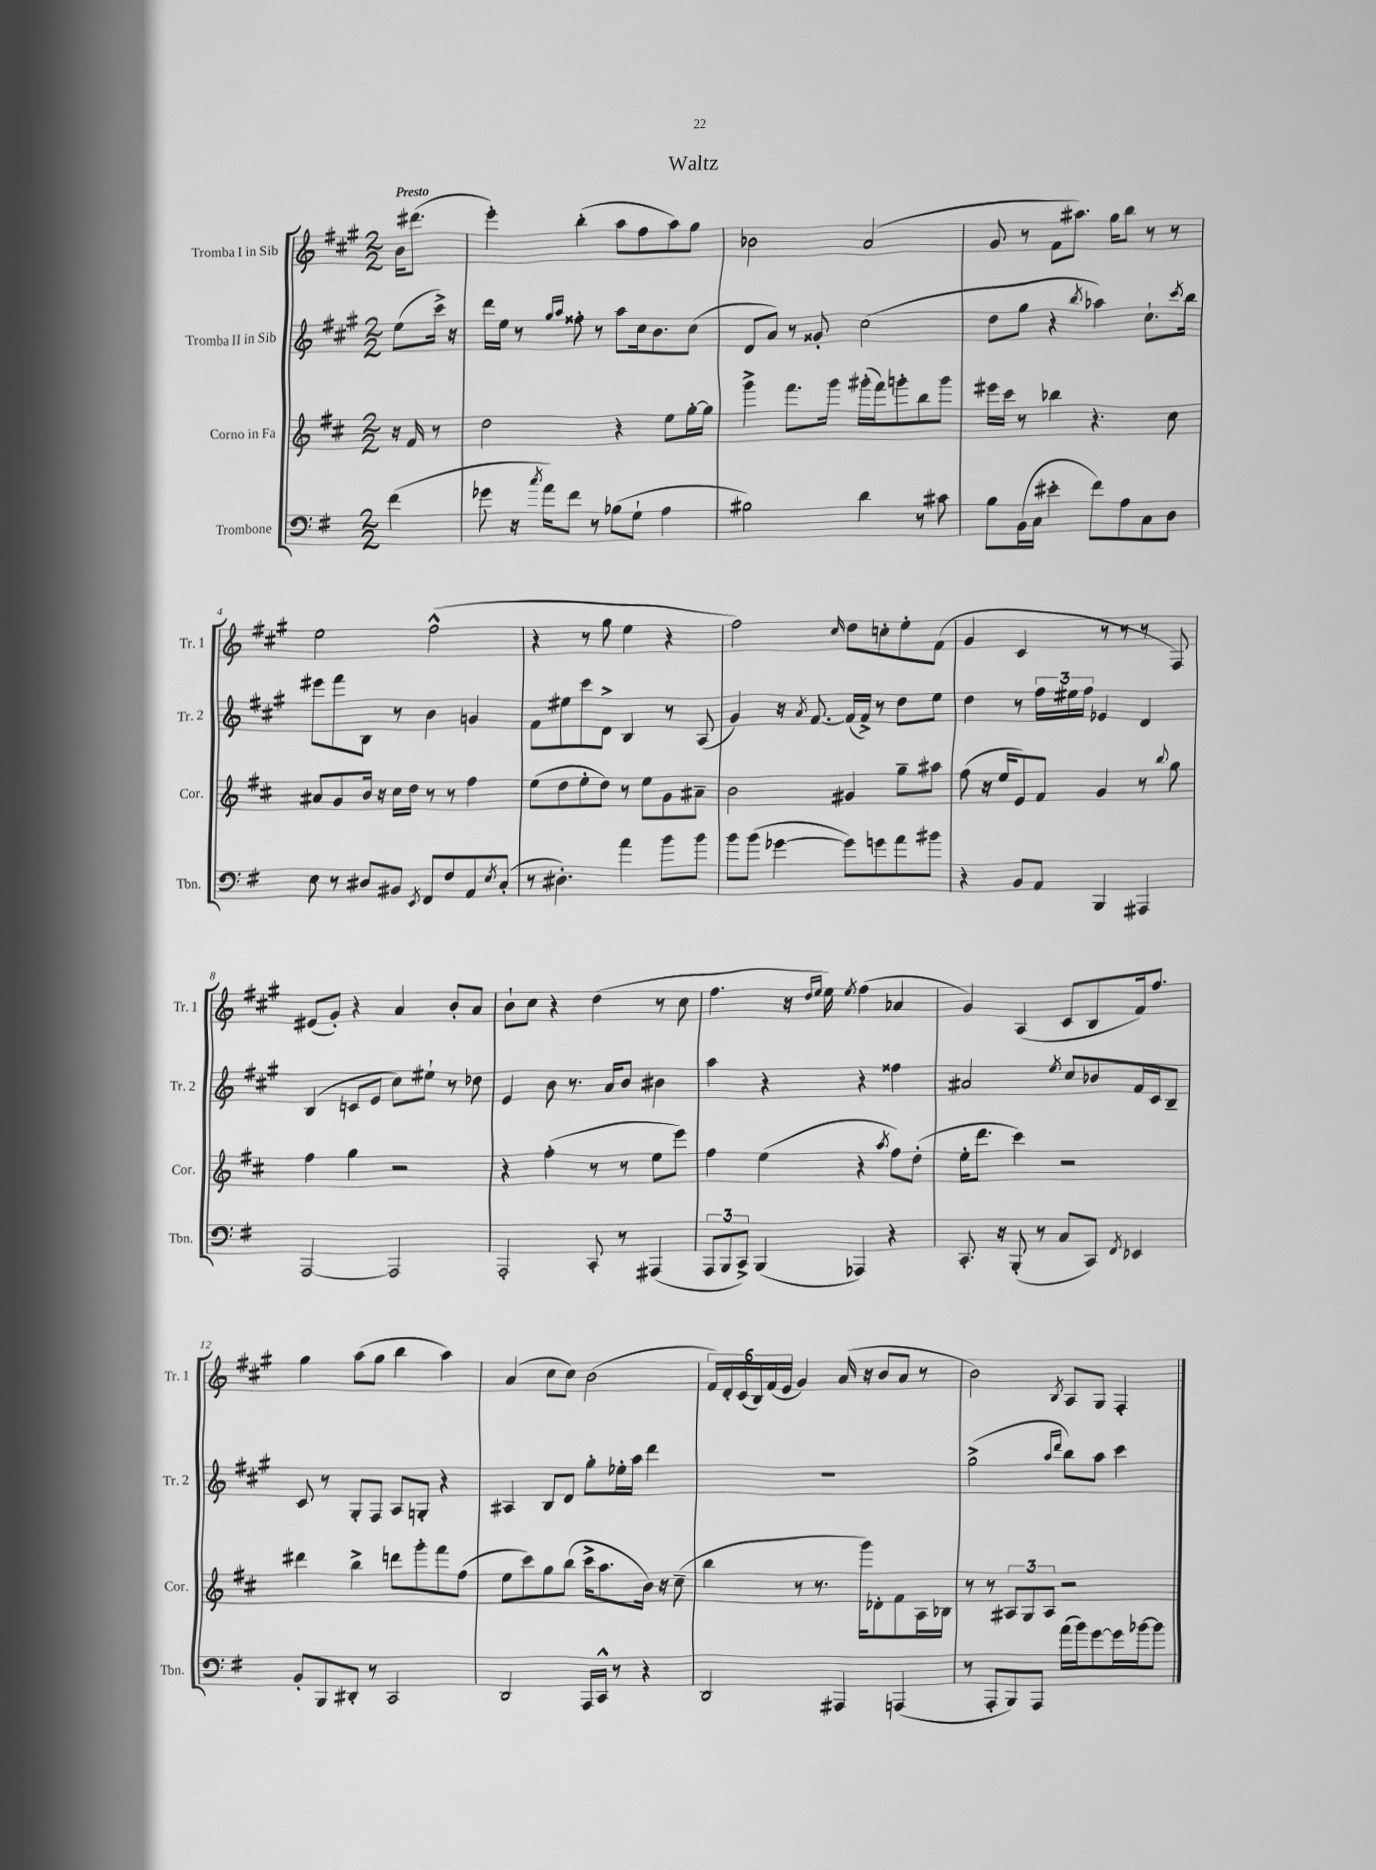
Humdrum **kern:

**kern	**kern	**kern	**kern
*staff4	*staff3	*staff2	*staff1
*clefF4	*clefG2	*clefG2	*clefG2
*k[f#]	*k[f#c#]	*k[f#c#g#]	*k[f#c#g#]
*M2/2	*M2/2	*M2/2	*M2/2
(4f#	16r	(8ee	16b
.	16f#	.	(8.ddd#
.	8r	16ccc#^)	.
.	.	16r	.
=	=	=	=
8g-	2dd	16ddd	4eee')
.	.	16ee	.
16r	.	8r	.
8qcc	.	.	.
16a)	.	.	.
.	.	16qqgg#	.
.	.	16qqaa	.
8f#	.	8ff##'	(4bb'
8r	.	8r	.
(8B-	4r	8aa	8aa
8G`	.	16cc#	8ff#
.	.	8.b	.
4A	8ee	.	8aa)
.	[16gg'	(8cc#	8gg#
.	16gg]	.	.
=	=	=	=
2B#)	4ggg^	8d	2b-
.	.	8a)	.
.	8.fff#	8r	.
.	.	8g##'	.
.	16ggg	.	.
4d	(16ggg#'	(2cc#	(2a
.	16fff#)	.	.
.	8ggg'	.	.
8r	8bb	.	.
8c#	8ggg	.	.
=	=	=	=
8B	16eee#	8dd	8g#
.	16ccc#	.	.
(16BB	8r	8gg#	8r
16C	.	.	.
4e#'	4bb-	4r	8f#
.	.	.	8.aa#)
.	.	8qbb	.
8f#)	4.r	4aa-)	.
.	.	.	16gg#
8A	.	.	8bb
8C	.	8.cc#`	8r
8D	8cc#	.	8r
.	.	8qccc#	.
.	.	16bb	.
=	=	=	=
8E	8a#	8eee#	2ee
8r	8g	8fff#	.
8D#	16b	8B	.
.	16r	.	.
8BB#	16cc#	8r	.
.	16dd	.	.
8qEE	.	.	.
8FF#	8r	4b	(2ff#^^
8F#	8r	.	.
8AA	4ff#	4g	.
8qE	.	.	.
(8C'	.	.	.
=	=	=	=
8r	(8ee	8f#	4r
4.D#')	8dd	8ee#	.
.	8ee'	8ccc#	8r
.	8dd)	8d^	8gg#
4a	8r	4B	4ee
.	8ee	.	.
8b	8g	8r	4r
8b	8a#~	(8A	.
=	=	=	=
8b	2b	4g#)	2ff#)
(8b	.	.	.
[4g-	.	16r	.
.	.	8qa	.
.	.	[8.f#	.
.	.	.	16qqcc#
8g-])	4g#	(16f#]	8dd
.	.	16f#^)	.
8g	.	8r	8cc'
8a	8gg~	8dd	8ee'
8b#	8aa#	8ee	(8f#
=	=	=	=
4r	(8ff#	4dd	4g#
.	16r	.	.
.	16ee	.	.
8BB	8e)	8r	4c#
8AA	8f#	24ff#	.
.	.	24ee#	.
.	.	24ff#	.
4BBB	4g	4e-	8r
.	.	.	8r
4AAA#	8r	4d	8r
.	8qqbb	.	.
.	8gg	.	8F#)
=	=	=	=
[2AAA	4ff#	(4B	(8e#
.	.	.	8g#')
.	4gg	8c	4r
.	.	8e	.
2AAA]	2r	8cc#)	4a
.	.	8ee#`	.
.	.	8r	8b'
.	.	8dd-	8a
=	=	=	=
2AAA'	4r	4e	8b`
.	.	.	8cc#
.	(4ff#'	8b	4r
.	.	8.r	.
8CC'	8r	.	(4dd
.	.	16a	.
8r	8r	8b	.
(4AAA#	8ee	4b#	8r
.	8eee)	.	8cc#
=	=	=	=
12AAA	4ff#	4aa	4.ff#
12BBB	.	.	.
12CC^)	.	.	.
(4BBB	(4ee	4r	.
.	.	.	16r
.	.	.	16qqdd
.	.	.	16qqee
.	.	.	16ee)
.	.	.	8qee
4AAA-)	4r	4r	(4ff#
.	8qaa	.	.
4r	8ff#)	4ff##	4a-
.	(8dd'	.	.
=	=	=	=
8.CC'	16ee'	2a#	4g#)
.	8.ddd	.	.
16r	.	.	.
(8BBB'	4ccc#)	.	(4A
8r	.	.	.
.	.	8qee	.
8C	2r	8cc#	8c#
8CC)	.	8b-	8B
8qFF#	.	.	.
4EE-	.	16f#	16f#)
.	.	16c#	8.ff#
.	.	8B~	.
=	=	=	=
8BB'	4ddd#	8c#	4gg#
8BBB	.	8r	.
8DD#'	4bb^	8G#'	(8aa
8r	.	8F#	8gg#
2CC	8ddd	8A	4bb
.	8ggg'	8G'	.
.	8fff#	4r	4aa)
.	(8ff#	.	.
=	=	=	=
2DD	8ee	4A#	(4a
.	8ccc#)	.	.
.	8gg	8B	8cc#
.	(8bb	8d	8cc#)
16AAA	16ccc#^	8gg#'	(2b
16CC^^	8.aa	.	.
8r	.	16ee-'	.
.	.	16aa	.
4r	16b)	4ddd	.
.	16r	.	.
.	(8cc#~	.	.
=	=	=	=
2DD	4bb	1r	24f#)
.	.	.	24d'
.	.	.	(24c#
.	.	.	24B)
.	.	.	(24f#
.	.	.	24e
.	8r	.	4g#)
.	8.r	.	.
4AAA#	.	.	(16a
.	16ggg)	.	16r
.	8d-'	.	8b
(4AAA	8f#	.	8a
.	16A	.	8r
.	16B-	.	.
=	=	=	=
8r	8r	(2gg#^	2b)
8AAA'	8r	.	.
8BBB)	12A#	.	.
.	12G	.	.
8AAA	.	.	.
.	12A#	.	.
.	.	16qqaa	.
.	.	16qqddd	8qB
(16a	2r	8bb)	8A
16b)	.	.	.
[8g	.	8aa	8G#
16g]	.	4ccc#	4F#'
[16b-	.	.	.
8b-]	.	.	.
==	==	==	==
*-	*-	*-	*-
